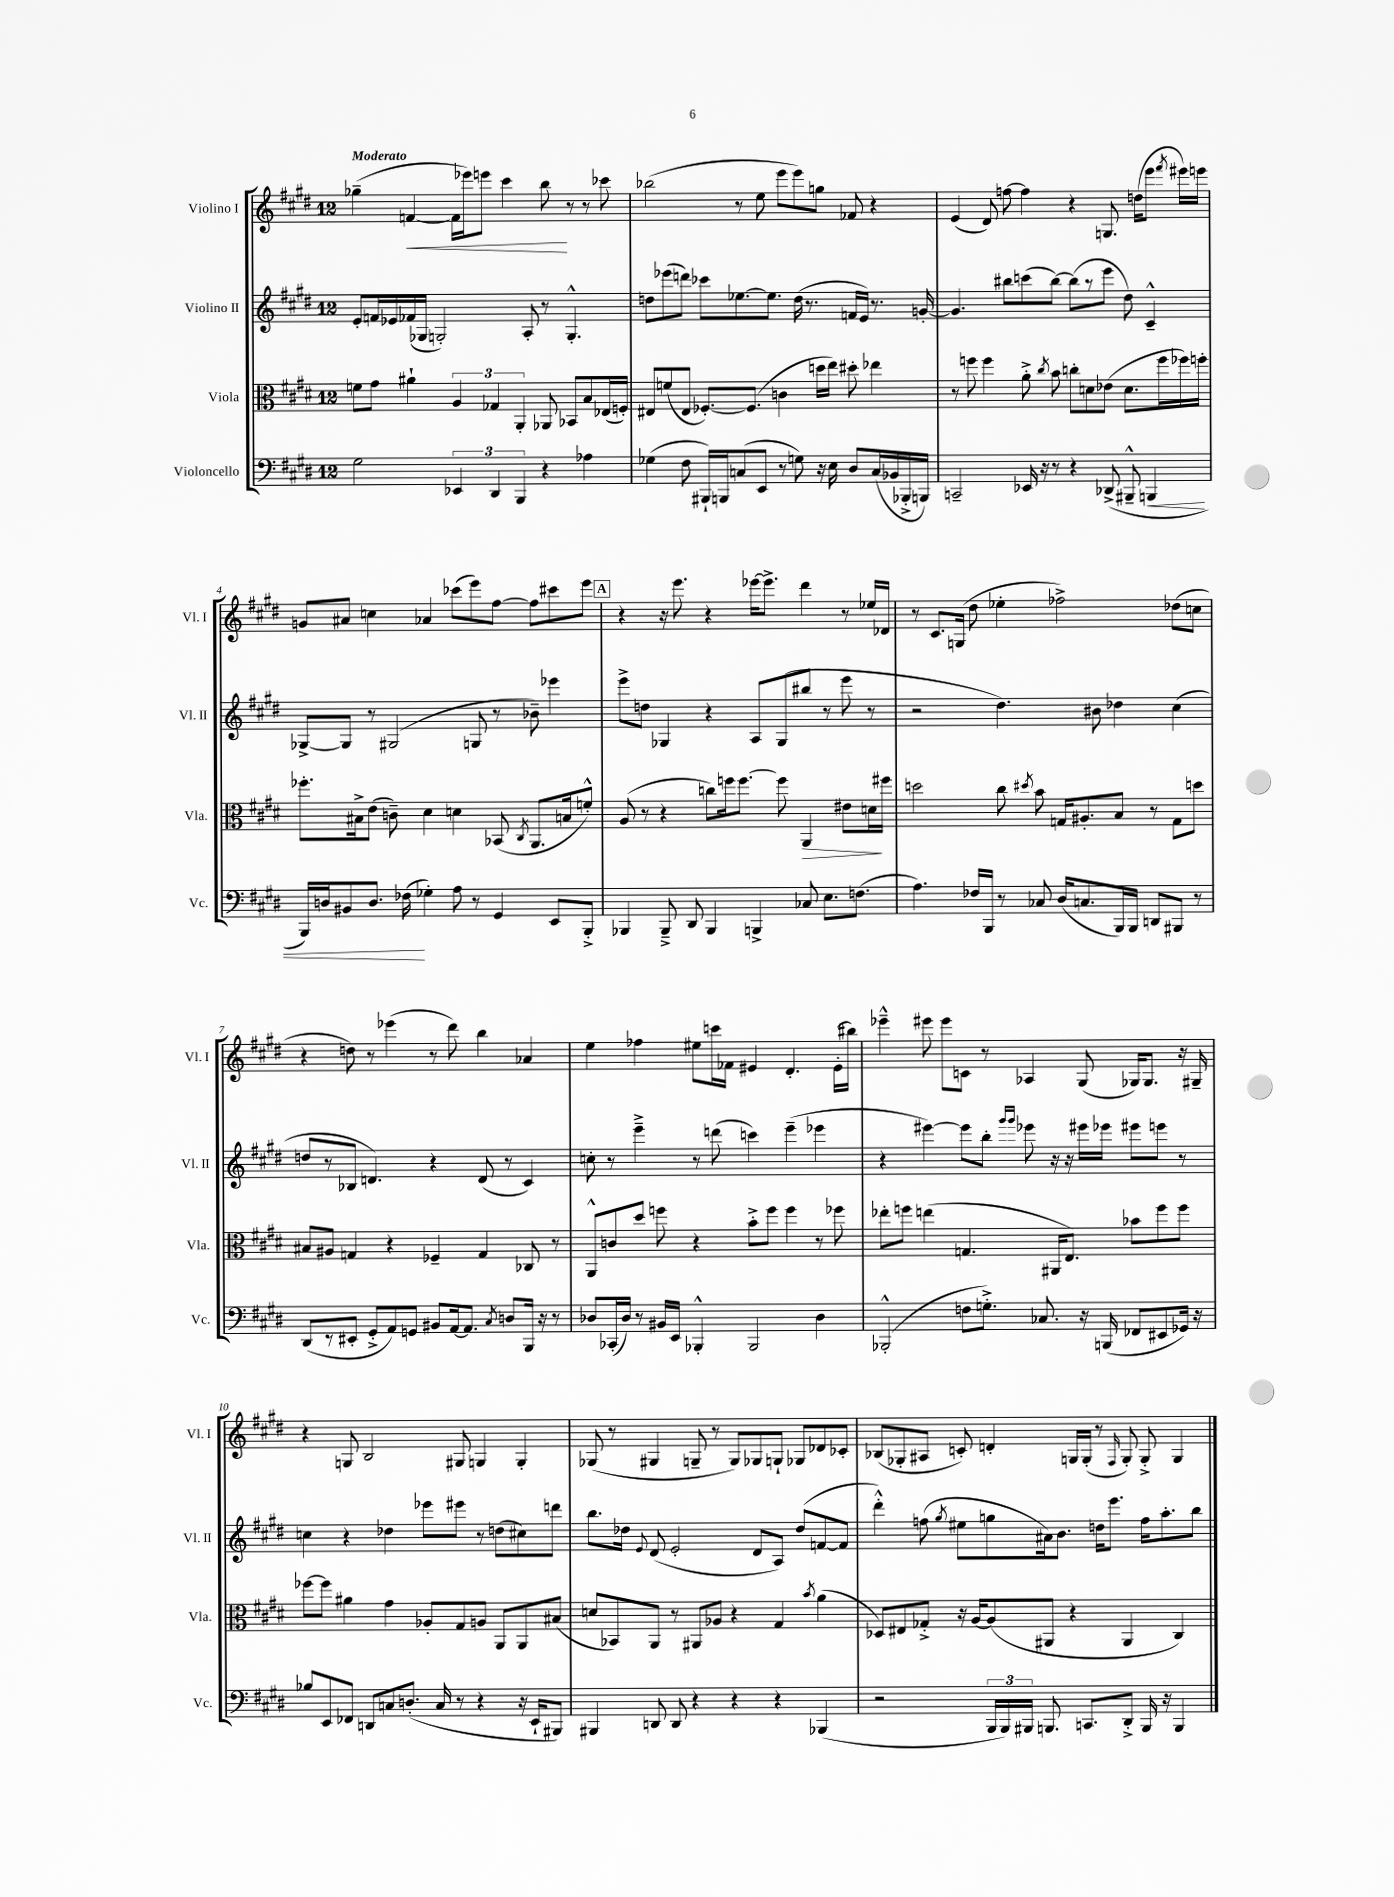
<<
\new StaffGroup <<
\new Staff = "s0" \with { instrumentName = "Violino I" shortInstrumentName = "Vl. I" } {
    \clef treble \key e \major \once \override Staff.TimeSignature.style = #'single-digit \time 12/8 \tempo "Moderato"
    \autoBeamOff ges''4--( f'4~\< f'16[ ees'''16) e'''8] cis'''4 b''8\! r8 r8 ces'''8 |
    bes''2( r8 e''8 e'''8[ e'''8) g''8] fes'8 r4 |
    e'4( dis'8) f''8~ f''4 r4 g8. d''16[( e'''8] \acciaccatura { fis'''8 } eis'''16[) e'''16] |
    g'8[ ais'8] c''4 aes'4 ces'''8[( e'''8) fis''8]~ fis''8[ cis'''8 e'''8] |
    \mark \markup { \box "A" } r4 r16 e'''8. r4 ees'''16[~ ees'''8.]-> dis'''4 r8 ees''16[ des'16] |
    r8 cis'8.[ g16]( dis''8 ees''4-. fes''2->) des''8[( c''8] |
    r4 d''8) r8 ees'''4( r8 dis'''8) b''4 aes'4 |
    e''4 fes''4 eis''8[ c'''16 fes'16] eis'4 dis'4.-. eis'16[-.( bis''16]) |
    ees'''4---^ eis'''8 eis'''8[ c'8] r8 aes4 gis8( ges16[) ges8.] r16 gis16-- |
    r4 g8 b2 gis8 g4 g4-. |
    ges8( r8 gis4 g8-- r8 g8[) ges8 g8]-! ges8[ des'8 ces'8]-. |
    bes8[( ges8-. ais8] c'8-.) d'4-. g16[ g16]-.( r8 \grace { fis16 } g8-.) g8-.-> g4 \bar "|." |
}
\new Staff = "s1" \with { instrumentName = "Violino II" shortInstrumentName = "Vl. II" } {
    \clef treble \key e \major \once \override Staff.TimeSignature.style = #'single-digit \time 12/8
    \autoBeamOff e'8[-. f'16 ees'16 fes'16( ges16] g2-.) a8-. r8 g4.-.-^ |
    d''8[ ees'''8( d'''8]) ces'''8[ ees''8.~ ees''8.] d''16( r8. f'16[ e'16]) r8. g'16~-. |
    g'4. bis''8[ c'''8( bis''8]~) bis''8[( r8 e'''8] dis''8) cis'4---^ |
    ges8[~-> ges8] r8 gis2( g8 r8 bes'8--) ees'''4 |
    \mark \markup { \box "A" } e'''8[-> d''8] ges4 r4 a8[ ges8( bis''8] r8 e'''8 r8 |
    r2 dis''4.) bis'8 des''4 cis''4( |
    d''8[ r8 bes8] d'4.) r4 d'8( r8 cis'4) |
    c''8-. r8 e'''4---> r8 d'''8( c'''4) e'''4--( ees'''4 |
    r4 eis'''4~) eis'''8[ b''8]-. \grace { gis'''16[ gis'''16] } ees'''8 r16 r16 eis'''16[ ees'''16] eis'''8[ e'''8] r8 |
    c''4 r4 des''4 ees'''8[ eis'''8] r8 d''8[( cis''8) d'''8] |
    b''8.[ des''16] \appoggiatura { e'8 } dis'8( e'2-. dis'8[ a8]) des''8[( f'8~ f'8] |
    dis'''4-.-^) f''8( \acciaccatura { gis''8 } eis''8[ g''8 ais'16) b'8.] d''16[ e'''8.] f''16[ a''8.-. b''8] \bar "|." |
}
\new Staff = "s2" \with { instrumentName = "Viola" shortInstrumentName = "Vla." } {
    \clef alto \key e \major \once \override Staff.TimeSignature.style = #'single-digit \time 12/8
    \autoBeamOff f'8[ gis'8] ais'4-! \tuplet 3/2 { a4 ges4 a,4-. } aes,8 bes,8[ b8 ees16( f16]-.) |
    eis8[ f'8( eis8] fes8.[~-.) fes8.]( c'4 d''16[ e''16]) dis''8-. ees''4 |
    r8 f''8 f''4 a'8-.-> \acciaccatura { cis''8 } b'8 c''8[-. d'8 ees'8]( d'8.[ f''16 fes''16) f''16]-. |
    fes''8.[-. bis16-> e'8]( c'8--) dis'4 d'4 bes,8( \acciaccatura { cis8 } a,8.[ b16 f'8]-.-^) |
    \mark \markup { \box "A" } a8( r8 r4 c''8[) f''16 f''8.]~ f''8 a,4\> eis'8[ d'16\! fis''16] |
    d''2 cis''8 \acciaccatura { dis''8 } b'8 g16[ ais8.-. b8] r8 g8[ d''8] |
    bis8[ ais8] g4 r4 fes4-- g4 ces8 r8 |
    a,8[-^ c'8 dis''8] f''8 r4 b'8[-.-> f''8] f''4 r8 fes''8 |
    ees''8[-. f''8] e''4( g4. ais,16[ e8.]) bes'8[ f''8 f''8] |
    fes''8[~ fes''8] ais'4 gis'4 aes8[-. gis8 a8] a,8[ a,8 bis8]( |
    d'8[ bes,8) a,8] r8 ais,8[ aes8] r4 gis4 \acciaccatura { b'8 } a'4( |
    des8[) eis8 ges8]-.-> r16 a16[~ a8( ais,8] r4 ais,4 cis4) \bar "|." |
}
\new Staff = "s3" \with { instrumentName = "Violoncello" shortInstrumentName = "Vc." } {
    \clef bass \key e \major \once \override Staff.TimeSignature.style = #'single-digit \time 12/8
    \autoBeamOff gis2 \tuplet 3/2 { ees,4 dis,4 b,,4 } r4 aes4 |
    ges4( fis8 bis,,16[-!) b,,16 c8( e,8] r8 g8) r16 e16 dis8[ c16( bes,16 bes,,16-.-> b,,16]) |
    c,2-- ees,16 r16 r8 r4 des,8->( bis,,8---^ b,,4\< |
    b,,16[) d16 bis,8 d8.] fes16\!( ges4-.) a8 r8 gis,4 e,8[ b,,8]-.-> |
    \mark \markup { \box "A" } bes,,4 bes,,8---> dis,8 bes,,4 b,,4-> ces8 e8.[ f8.]( |
    a4.) fes16[ b,,16] r8 ces8 dis16[( c8. b,,16) b,,16] d,8[ bis,,8] r8 |
    dis,8[( r8 eis,8]-. gis,8[-.-> a,8) g,8] bis,8[ a,16~ a,8.] \acciaccatura { cis8 } d8[ b,,16] r16 r8 |
    des8[ ces,16-.( des16]) r8 bis,16[ e,16] bes,,4-.-^ bes,,2 des4 |
    bes,,2-.-^( f8[ g8.]-.->) ces8. r16 b,,16( fes,8[ eis,8 ges,16]) r16 |
    bes8[ e,8 fes,8] d,8[ c8 d8.]-.( c16 r8 r4 r16 e,16[-! bis,,8]) |
    bis,,4 d,8 d,8 r4 r4 r4 bes,,4( |
    r2 \tuplet 3/2 { b,,16[ b,,16) bis,,16] } b,,8. c,8.[ dis,8]-.-> b,,16 r16 b,,4 \bar "|." |
}
>>
>>
